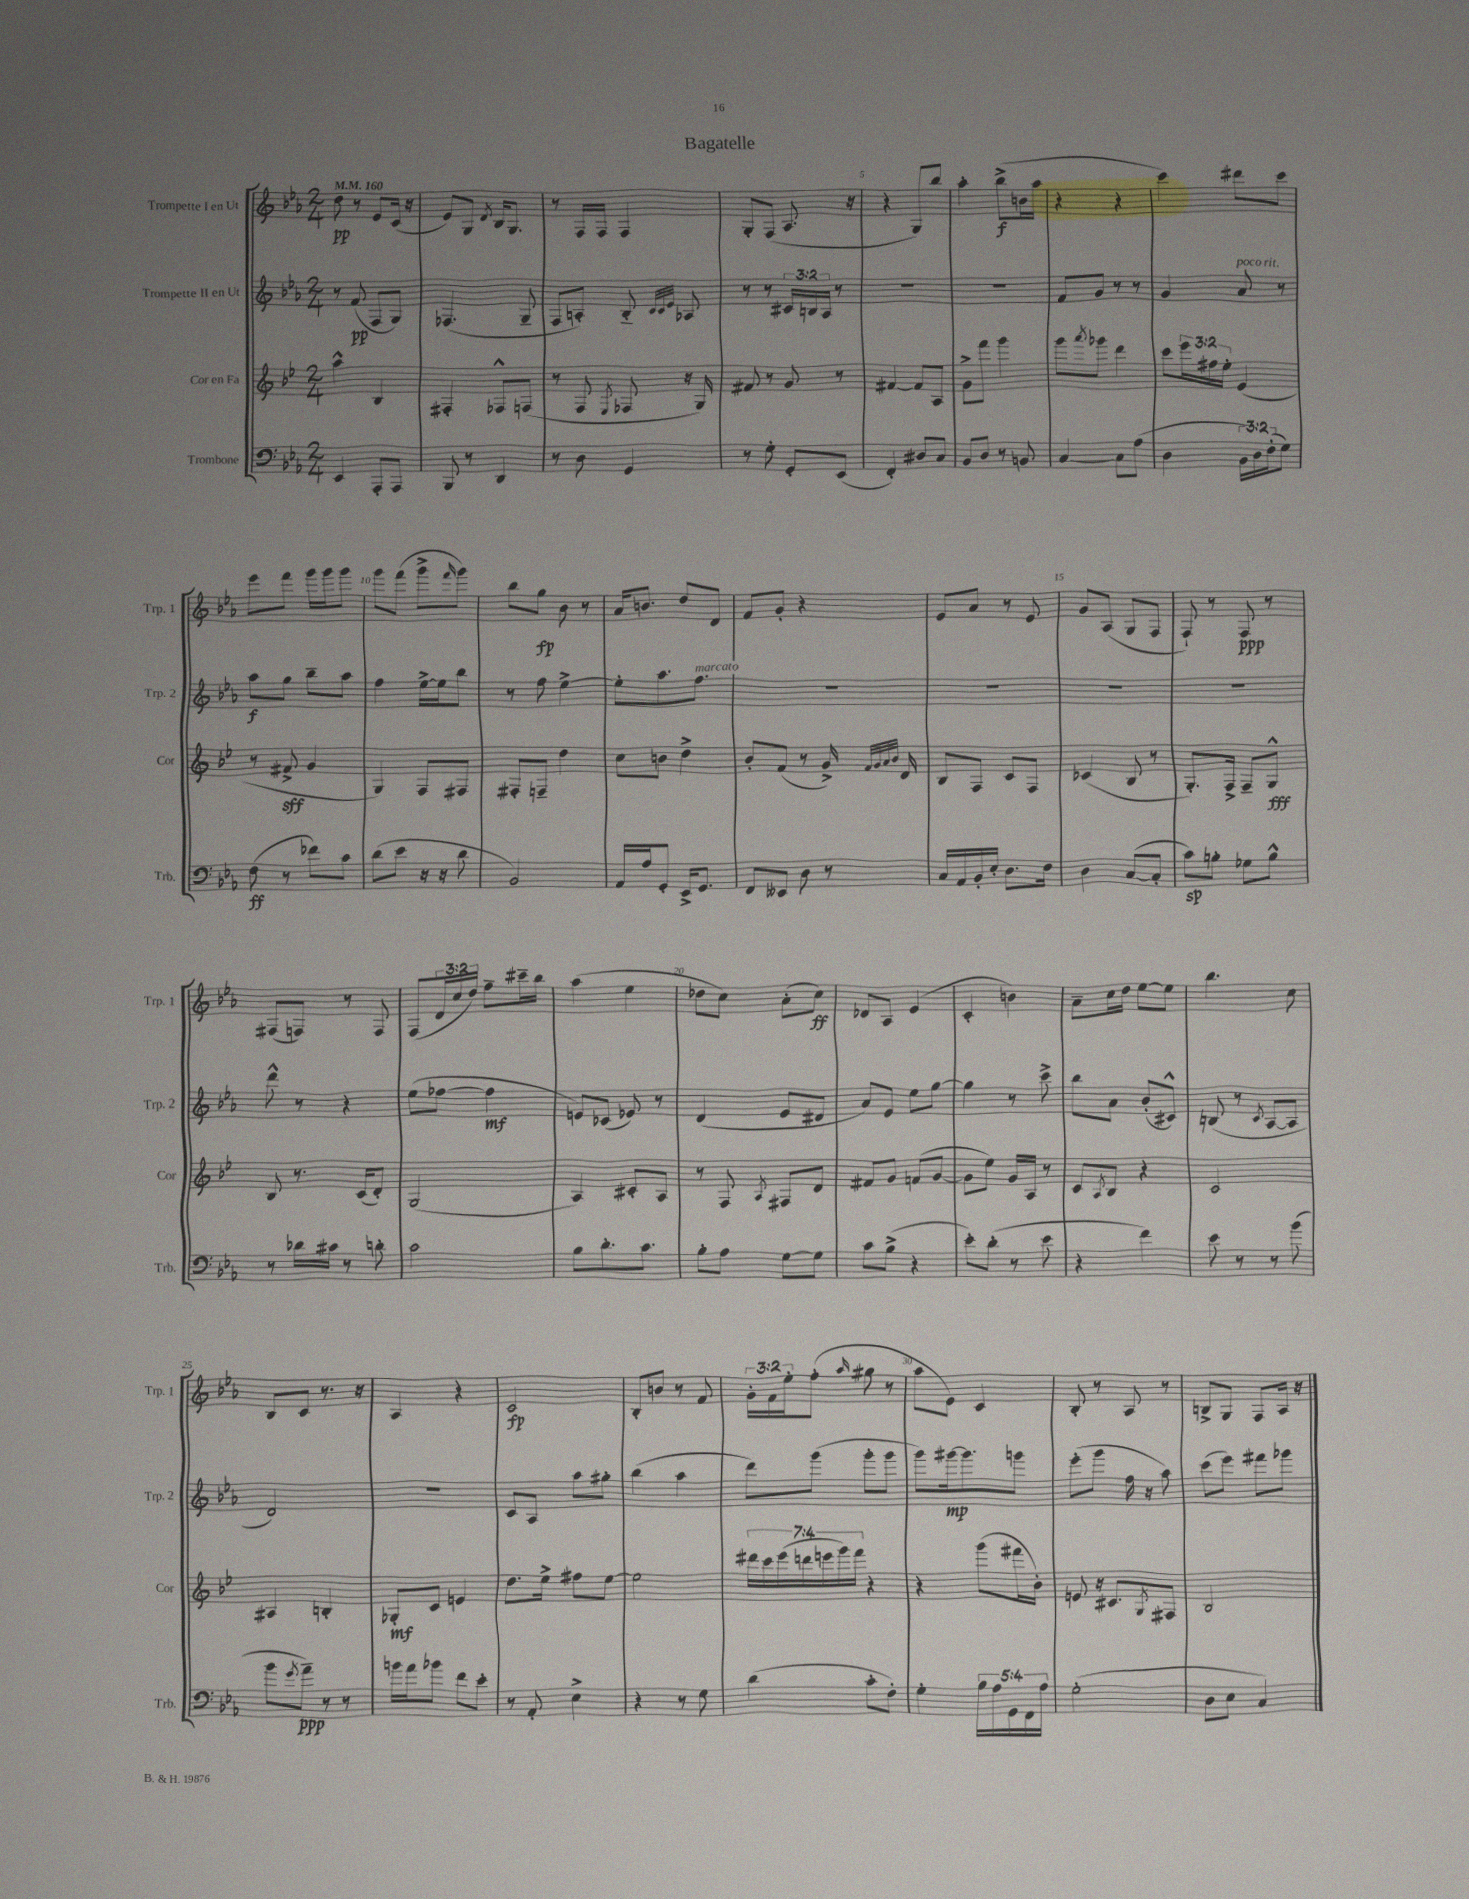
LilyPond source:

\header { title = "Bagatelle" }
<<
\new StaffGroup <<
\new Staff = "s0" \with { instrumentName = "Trompette I en Ut" shortInstrumentName = "Trp. 1" } {
    \clef treble \key ees \major \numericTimeSignature \time 2/4 \override Staff.TupletNumber.text = #tuplet-number::calc-fraction-text \tempo 4 = 160
    d''8\pp r8 ees'8 c'16( r16 |
    ees'8) g8 \acciaccatura { d'8 } bes16 g8. |
    r8 f16 f16 f4 |
    g8-. f8( aes8. r16 |
    r4 g8) bes''8 |
    aes''4-. bes''8->\f( b'16 aes''16 |
    r4 r4 |
    c'''4) dis'''8 c'''8 |
    ees'''8 f'''8 g'''16 g'''16 g'''8 |
    g'''8 f'''8( g'''8-> \grace { f'''16 } g'''8) |
    bes''8 g''8\fp bes'8 r8 |
    aes'16 b'8. d''8 d'8 |
    f'8 g'8-. r4 |
    ees'8 aes'8 r8 ees'8 |
    g'8 aes8( g8 f8 |
    f8-!) r8 f8\ppp r8 |
    fis8( f8) r8 f8 |
    f8( \tuplet 3/2 { d'16 c''16 d''16) } f''8-- cis'''16-- bes''16 |
    aes''4( ees''4 |
    des''8 c''8) aes'8-.( c''8\ff) |
    des'8 aes8 ees'4( |
    c'4-. b'4) |
    aes'8-- c''16 d''16 ees''8~ ees''8 |
    bes''4. c''8 |
    bes8 c'8 r8. r16 |
    aes4 r4 |
    c'2\fp |
    bes8-. b'8 r8 f'8 |
    \tuplet 3/2 { g'16-. f'16 ees''16-. } f''8-.( \grace { aes''16 } gis''8 r8 |
    aes''8 ees'8) c'4 |
    bes8-. r8 aes8 r8 |
    b8-> g8 f8 aes16 r16 \bar "|." |
}
\new Staff = "s1" \with { instrumentName = "Trompette II en Ut" shortInstrumentName = "Trp. 2" } {
    \clef treble \key ees \major \numericTimeSignature \time 2/4 \override Staff.TupletNumber.text = #tuplet-number::calc-fraction-text
    r8 f'8\pp( f8 g8) |
    fes4.( g8-- |
    f8 a8-.) bes8-_ \grace { c'32 c'32 ees'32 } aes8 |
    r8 r8 \tuplet 3/2 { cis'16 b16 aes16 } r8 |
    R2 |
    r2 |
    f'8 g'8 r8 r8 |
    g'4 aes'8^\markup { \italic "poco rit." } r8 |
    aes''8\f g''8 bes''8-- aes''8 |
    f''4 ees''16~-> ees''16 bes''8 |
    r8 f''8 ees''4~-> |
    ees''8-. aes''8. f''8.^\markup { \italic "marcato" } |
    R2 |
    R2 |
    R2 |
    R2 |
    d'''8-^ r8 r4 |
    ees''8( fes''8~ fes''4\mf |
    e'8) ces'8( ees'8) r8 |
    d'4( ees'8 dis'8 |
    aes'8) ees'8 ees''8 g''8~ |
    g''4 r8 c'''8-> |
    bes''8 aes'8 bes'8-.( cis'8-^) |
    b8( r8 \acciaccatura { c'8 } aes8~ aes8 |
    d'2) |
    r2 |
    c'8 aes8 aes''8 gis''8-. |
    bes''4( aes''4 |
    d'''8) g'''8( g'''8-. g'''8 |
    g'''8) gis'''16~\mp gis'''8. g'''8 |
    ees'''8-.( g'''8 f''16 r16 aes''8) |
    c'''8( ees'''8) fis'''8 ges'''8 \bar "|." |
}
\new Staff = "s2" \with { instrumentName = "Cor en Fa" shortInstrumentName = "Cor" } {
    \clef treble \key bes \major \numericTimeSignature \time 2/4 \override Staff.TupletNumber.text = #tuplet-number::calc-fraction-text
    a''4-^ bes4 |
    fis4-. fes8-^ f8( |
    r8 f8 \acciaccatura { ees8 } fes8 r16 g16) |
    fis'8 r8 g'8 r8 |
    fis'4~ fis'8 a8 |
    g'8-> f'''8 g'''4 |
    g'''8 \acciaccatura { a'''8 } ges'''8 d'''4 |
    c'''8 \tuplet 3/2 { ees'''16 fis''16 ees''16-. } ees'4( |
    r8 fis'8->\sff g'4 |
    g4) f8 fis8 |
    fis8-. f8-- d''4 |
    c''8 b'8 d''4-> |
    bes'8-. f'8( r8 g'16->) \grace { f'32 g'32 a'32 bes'32 } d'16 |
    bes8 f8 c'8 f8 |
    ces'4( bes8 r8 |
    g8.-.) f16-> f8-- g8-^\fff |
    bes8 r8. c'16( d'8-.) |
    g2( |
    a4) cis'8-. a8 |
    r8 f8 \acciaccatura { a8 } fis8 d'8 |
    fis'8 g'8 f'8( g'8~ |
    g'8 ees''8) g'16 a16 r8 |
    c'8 \acciaccatura { a8 } bes8 r4 |
    c'2 |
    ais4 b4-. |
    ges8-.\mf c'8 e'4 |
    d''8. ees''16-> fis''8 ees''8~ |
    ees''2 |
    \tuplet 7/4 { dis'''16 c'''16 ees'''16( d'''16 e'''16 g'''16) f'''16 } r4 |
    r4 g'''8( fis'''16 bes'16-.) |
    e'8 r16 cis'8. \acciaccatura { g8 } fis8 |
    bes2 \bar "|." |
}
\new Staff = "s3" \with { instrumentName = "Trombone" shortInstrumentName = "Trb." } {
    \clef bass \key ees \major \numericTimeSignature \time 2/4 \override Staff.TupletNumber.text = #tuplet-number::calc-fraction-text
    ees,4 aes,,8-. aes,,8 |
    bes,,8 r8 d,4 |
    r8 d8 g,4 |
    r8 g8-. g,8-. ees,8( |
    f,4-.) dis8 c8 |
    bes,8 d8 r8 b,8 |
    c4~ c8 aes8( |
    d4 \tuplet 3/2 { bes,16 d16) f16-.( } g8) |
    f8\ff( r8 fes'8) c'8 |
    d'8( ees'8 r16 r16 d'8 |
    bes,2) |
    aes,16 aes16 g,8-. ees,16-> g,8. |
    f,8 eeses,8 d8 r8 |
    c16 aes,16 bes,16-. ees16-. d8. f16 |
    d4 c8~( c8-. |
    c'8\sp) b8-. ges8 b8-^ |
    r8 des'16 cis'16 r8 d'8-. |
    c'2 |
    bes8 d'8.-. c'8. |
    bes8-. aes8 g8~ g8 |
    c'8 bes8->( r4 |
    ees'8-.) d'8-.( r8 ees'8 |
    r4 f'4) |
    ees'8 r8 r8 bes'8( |
    bes'8 \acciaccatura { g'8 } aes'8--\ppp) r8 r8 |
    b'16 aes'16 bes'8 f'8 ees'8-. |
    r8 aes,8-. ees4-> |
    r4 r8 g8 |
    d'4( c'8-. f8-.) |
    g4-. \tuplet 5/4 { bes16 aes16 g,16 f,16 aes16 } |
    g2-.( |
    d8 ees8 c4) \bar "|." |
}
>>
>>
\layout { \context { \Score \override BarNumber.break-visibility = ##(#f #t #t) barNumberVisibility = #(every-nth-bar-number-visible 5) } }
